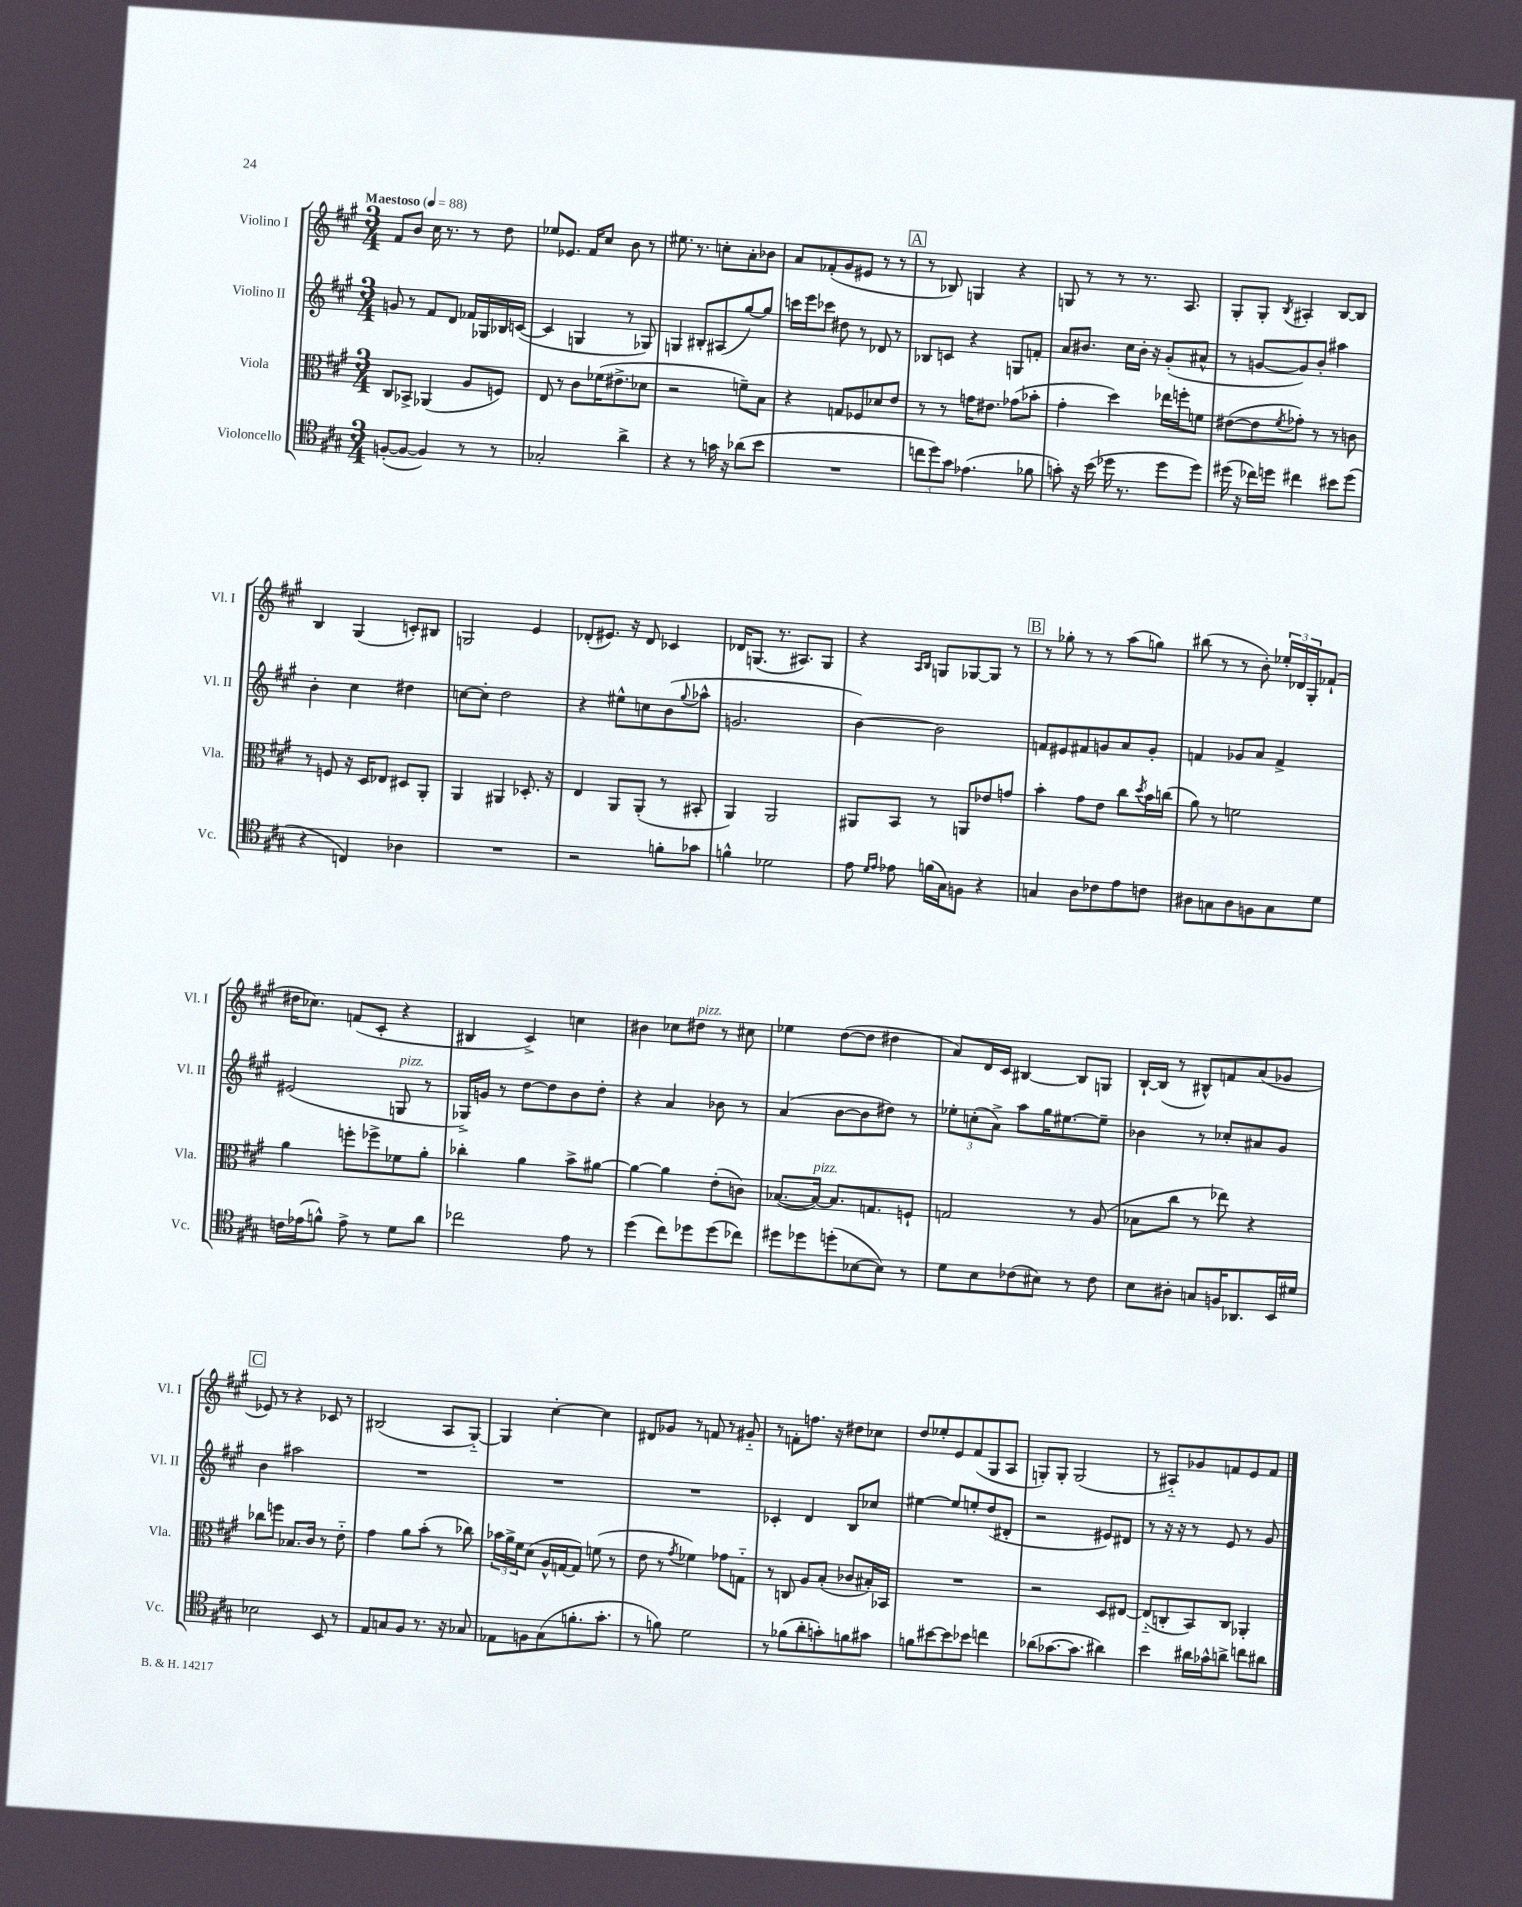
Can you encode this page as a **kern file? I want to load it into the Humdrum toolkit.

**kern	**kern	**kern	**kern
*staff4	*staff3	*staff2	*staff1
*clefC4	*clefC3	*clefG2	*clefG2
*k[f#c#g#]	*k[f#c#g#]	*k[f#c#g#]	*k[f#c#g#]
*M3/4	*M3/4	*M3/4	*M3/4
*MM88	*MM88	*MM88	*MM88
([8F'/L	8C#/L	8g/	8f#/L
8F/_J	8BB-^/J	8r	8b/J
4F/])	(4AA-/	8f#/L	16cc#\
.	.	.	8.r
.	.	8d/J	.
8r	8A/L	16f-/LL	8r
.	.	16G-/	.
8r	8F/J)	16B-/	8dd\
.	.	([16c/JJ	.
=	=	=	=
2G-'/	8E/	4c/]	8ee-/L
.	8r	.	8.e-/J
.	8c#\L	4G/	.
.	.	.	16f#/LK
.	(16f-\K	.	8cc#/J
.	8.e#^\	.	.
4a^\	.	8r	8b\
.	8d-\J	8G-/)	8r
=	=	=	=
4r	2r	4G/	8.ee#\
.	.	.	8.r
8r	.	8B#'/L	.
16g\	.	(8A#/	8cc'\L
16r	.	.	.
(8a-\L	8f~\L)	[8gg#/)	8a'\
8b\J	8B\J	8gg#/]J	8b-\J
=	=	=	=
2.r	4r	16ccc\LL	8a/L
.	.	16eee\J	.
.	.	8ccc-\J	(8f-'/
.	8G/L	8dd#\	8g#/
.	8F-/	8r	8e#/J
.	8d-/	8d-/	8r
.	8e/J	8r	8r
=	=	=	=
12cc\L	8r	8B-/L	8r
12dd\)	.	.	.
.	8r	8c/J	8B-/)
12g#\J	.	.	.
(4.e-\	16g\LK	4r	4G/
.	8.e#\J	.	.
.	(8g-\L	8G/L	4r
8f-\	8b-'\J	8f'/J	.
=	=	=	=
8g'\)	4g#'\	8a/L	8G/
16r	.	8.b#/J	8r
(16b\	.	.	.
16dd-\	4dd\)	.	8r
8.r	.	16cc#\LL	.
.	.	16b#'\JJ	8.r
.	.	16r	.
8dd-\L	16ee-\LL	(8g#'/L	.
.	16ff'\J	.	8.A/
8dd-\J)	8f\J	8a#^^/J	.
=	=	=	=
(16dd#\	([8e#\L	8r	8G#'/L
16r	.	.	.
16cc-\LL)	8e#\]	[8g/L	8G#'/J
16dd\JJ	.	.	.
.	8qf#/	.	8qB/
4cc#\	8g-'\J)	8g/])	4A#'/
.	8r	8b'/J	.
8b#\L	8r	4aa#\	[8B/L
(8dd\J	8c\	.	8B/]J
=	=	=	=
4r	8r	4b'\	4B/
.	8F/	.	.
4C/)	16r	4cc#\	(4G#/
.	16D/LK	.	.
.	8E-/J	.	.
4A-\	8D#/L	4dd#\	8c'/L)
.	8AA'/J	.	8B#/J
=	=	=	=
2.r	4AA/	[8cc\L	2G/
.	.	8cc'\]J	.
.	4AA#/	2dd\	.
.	8.D-'/	.	4e/
.	16r	.	.
=	=	=	=
2r	4E/	4r	(8d-'/L
.	.	.	8.e#/J)
.	8AA/L	8ee#^^\L	.
.	.	.	16r
.	(8AA'/J	8cc\	8d-/
8f'\L	8r	(8b\	4c-/
.	.	8qqgg#/	.
8g-\J	8BB#'/	8aa-^^\J	.
=	=	=	=
4f^^\	4AA/)	2.g/	16d-/LK
.	.	.	(8.G/J
2d-\	2AA/	.	8.r
.	.	.	8.A#/L)
.	.	.	8G/J
=	=	=	=
8e\	8AA#/L	[4b\)	4r
16qqd/LL	.	.	.
16qqe/JJ	.	.	.
8e-\	8BB/J	.	.
.	.	.	16qqA/LL
.	.	.	16qqB/JJ
(16f\LL	8r	2b\]	8G/L
16G#\J)	.	.	.
8F\J	8AA/L	.	[8G-/
4r	8e-/	.	8G-/]J
.	8g/J	.	8r
=	=	=	=
4G/	4b'\	8f/L	8r
.	.	8e#/	8gg-'\
8A\L	8g#\L	8f#/	8r
8c-\	8e\J	8g/	8r
8e\	8cc#\L	8a/	(8aa\L
.	8qdd/	.	.
8c\J	16b\L	8g'/J	8gg\J)
.	(16cc\JJ	.	.
=	=	=	=
8A#\L	8a\)	4f/	(8bb#\
8G\	8r	.	8r
8A#\	2f\	8g-/L	8r
8F\	.	8a/J	8b'\)
8G\	.	4f^/	24ee-'/LL
.	.	.	24d-/
.	.	.	24G#'/J
8d\J	.	.	(8f-`/J
=	=	=	=
16c\LL	4a\	(2e#/	16dd#\LK
(16e-\J	.	.	8.cc-\J)
8f^^\J)	.	.	.
8e-^\	8ff'\L	.	(8f/L
8r	8ff-^\	.	8c#'/J
8d\L	8f-\	8G/	4r
8a\J	8a'\J	8r	.
=	=	=	=
2cc-\	4cc-'\	16G-^/LL)	4B#/
.	.	16g/JJ	.
.	.	8r	.
.	4a\	[8dd\L	4c#^/)
.	.	8dd\]	.
8e\	8b^\L	8b\	4cc\
8r	[8a#\J	8dd'\J	.
=	=	=	=
(4dd\	4a#\_	4r	4b#\
8cc#\L)	4a#\]	4a/	8cc-\L
8dd-\	.	.	8dd#\J
(8dd-\	(8e'\L	8b-\	8r
8cc-\J)	8c\J)	8r	8cc#\
=	=	=	=
8dd#\L	([8.B-/L	(4a/	4ee-\
8dd-\	.	.	.
.	16B-/_Jk)	.	.
(8dd'\	8.B-/]L	[8b\L	([8dd\L
[8B-\	.	8b\]	8dd\]J
.	8.G/	.	.
8B-\]J)	.	8dd#\J)	4dd#\
8r	8F`/J	8r	.
=	=	=	=
8d\L	2G/	12ee-'\L	8a/L)
.	.	(12cc'\	.
8B\	.	.	16d/L
.	.	12a^\J)	.
.	.	.	16c#/JJ
(8c-\	.	8aa\L	[4B#/
8B#\J)	.	16gg#\K	.
.	.	[8.ee#\	.
8r	8r	.	8B#/]L
8c-\	(8A/	8ee#~\]J	8G/J
=	=	=	=
8B\L	8B-\L	4b-\	[16B`/LL
.	.	.	(16B/]JJ
8A#'\J	8cc#\J	.	8r
8G/L	8r	8r	8B#^^/L)
16F/K	8ee-\)	8cc-'/L	8f/
8.AA-/	.	.	.
.	4r	8a#/	(8a/
16BB/L	.	8g#/J	8g-/J
16d#/JJ	.	.	.
=	=	=	=
2B-\	8cc-\L	4b\	8e-/)
.	8ff\J	.	8r
.	8.B-/L	2aa#\	4r
.	16c#/Jk	.	.
8BB/	8r	.	8c-/
8r	8e'~\	.	8r
=	=	=	=
8E/L	4g#\	2.r	(2B#/
8G/	.	.	.
8F#/J	8a\L	.	.
8.r	(8b'\J	.	.
.	8r	.	8A/L
16r	.	.	.
8G-/	8cc-\)	.	[8G#'~/J)
=	=	=	=
8E-\L	24b-\LL	2.r	4G#/]
.	24a^\	.	.
.	24f#\J	.	.
8F\	(8d\J	.	.
(8G#\	16A^^/LL	.	[4cc#'\
.	[16G/J	.	.
8.f'\	8G/]J)	.	.
.	(8f\	.	4cc#\]
8.g#'\J	.	.	.
.	8r	.	.
=	=	=	=
8r	8e\	2.r	8d#/L
8f\)	8r	.	8g-/J
.	8qg#/	.	.
2d\	4f-\)	.	8r
.	.	.	8f/
.	8g-\L	.	8r
.	8G'~\J	.	8g#'~/
=	=	=	=
8r	8r	4c-'/	8r
(8f-\L	8C/	.	8f'\L
8a'\	8A/L	4d/	8.ff\J
8g'\)	(8B'/J	.	.
.	.	.	16r
8f\	8c-/L	8B/L	8dd#\L
8g#\J	16B#'/L)	8cc-/J	8cc-\J
.	16BB-/JJ	.	.
=	=	=	=
8f\L	2.r	[4ee#\	8dd/L
[8b#\	.	.	8ee-'/
8b#\]	.	8ee#/]L	8e/
8b-\J	.	8ee'/	(8f#/
4cc\	.	(8dd/	8G#/
.	.	8d#'/J	8A/J
=	=	=	=
(8a-\L	2r	2r	8G'/L)
[8.g-\	.	.	8G'/J
.	.	.	(2G/
8.g-\]J	.	.	.
4a#\)	8D/L	8e#/L)	.
.	[8E#/J	8d#/J	.
=	=	=	=
4b\	(8E#'~/]L	8r	8r
.	8C'/	16r	8A#'~/L)
.	.	16r	.
16a#\LL	8BB/)	8r	8g-/
16g-^^\J	.	.	.
8a^\J	8C/J	8e/	8f/
8cc\L	4AA-'/	8r	8e/
8a#\J	.	8g#/	8f/J
==	==	==	==
*-	*-	*-	*-
